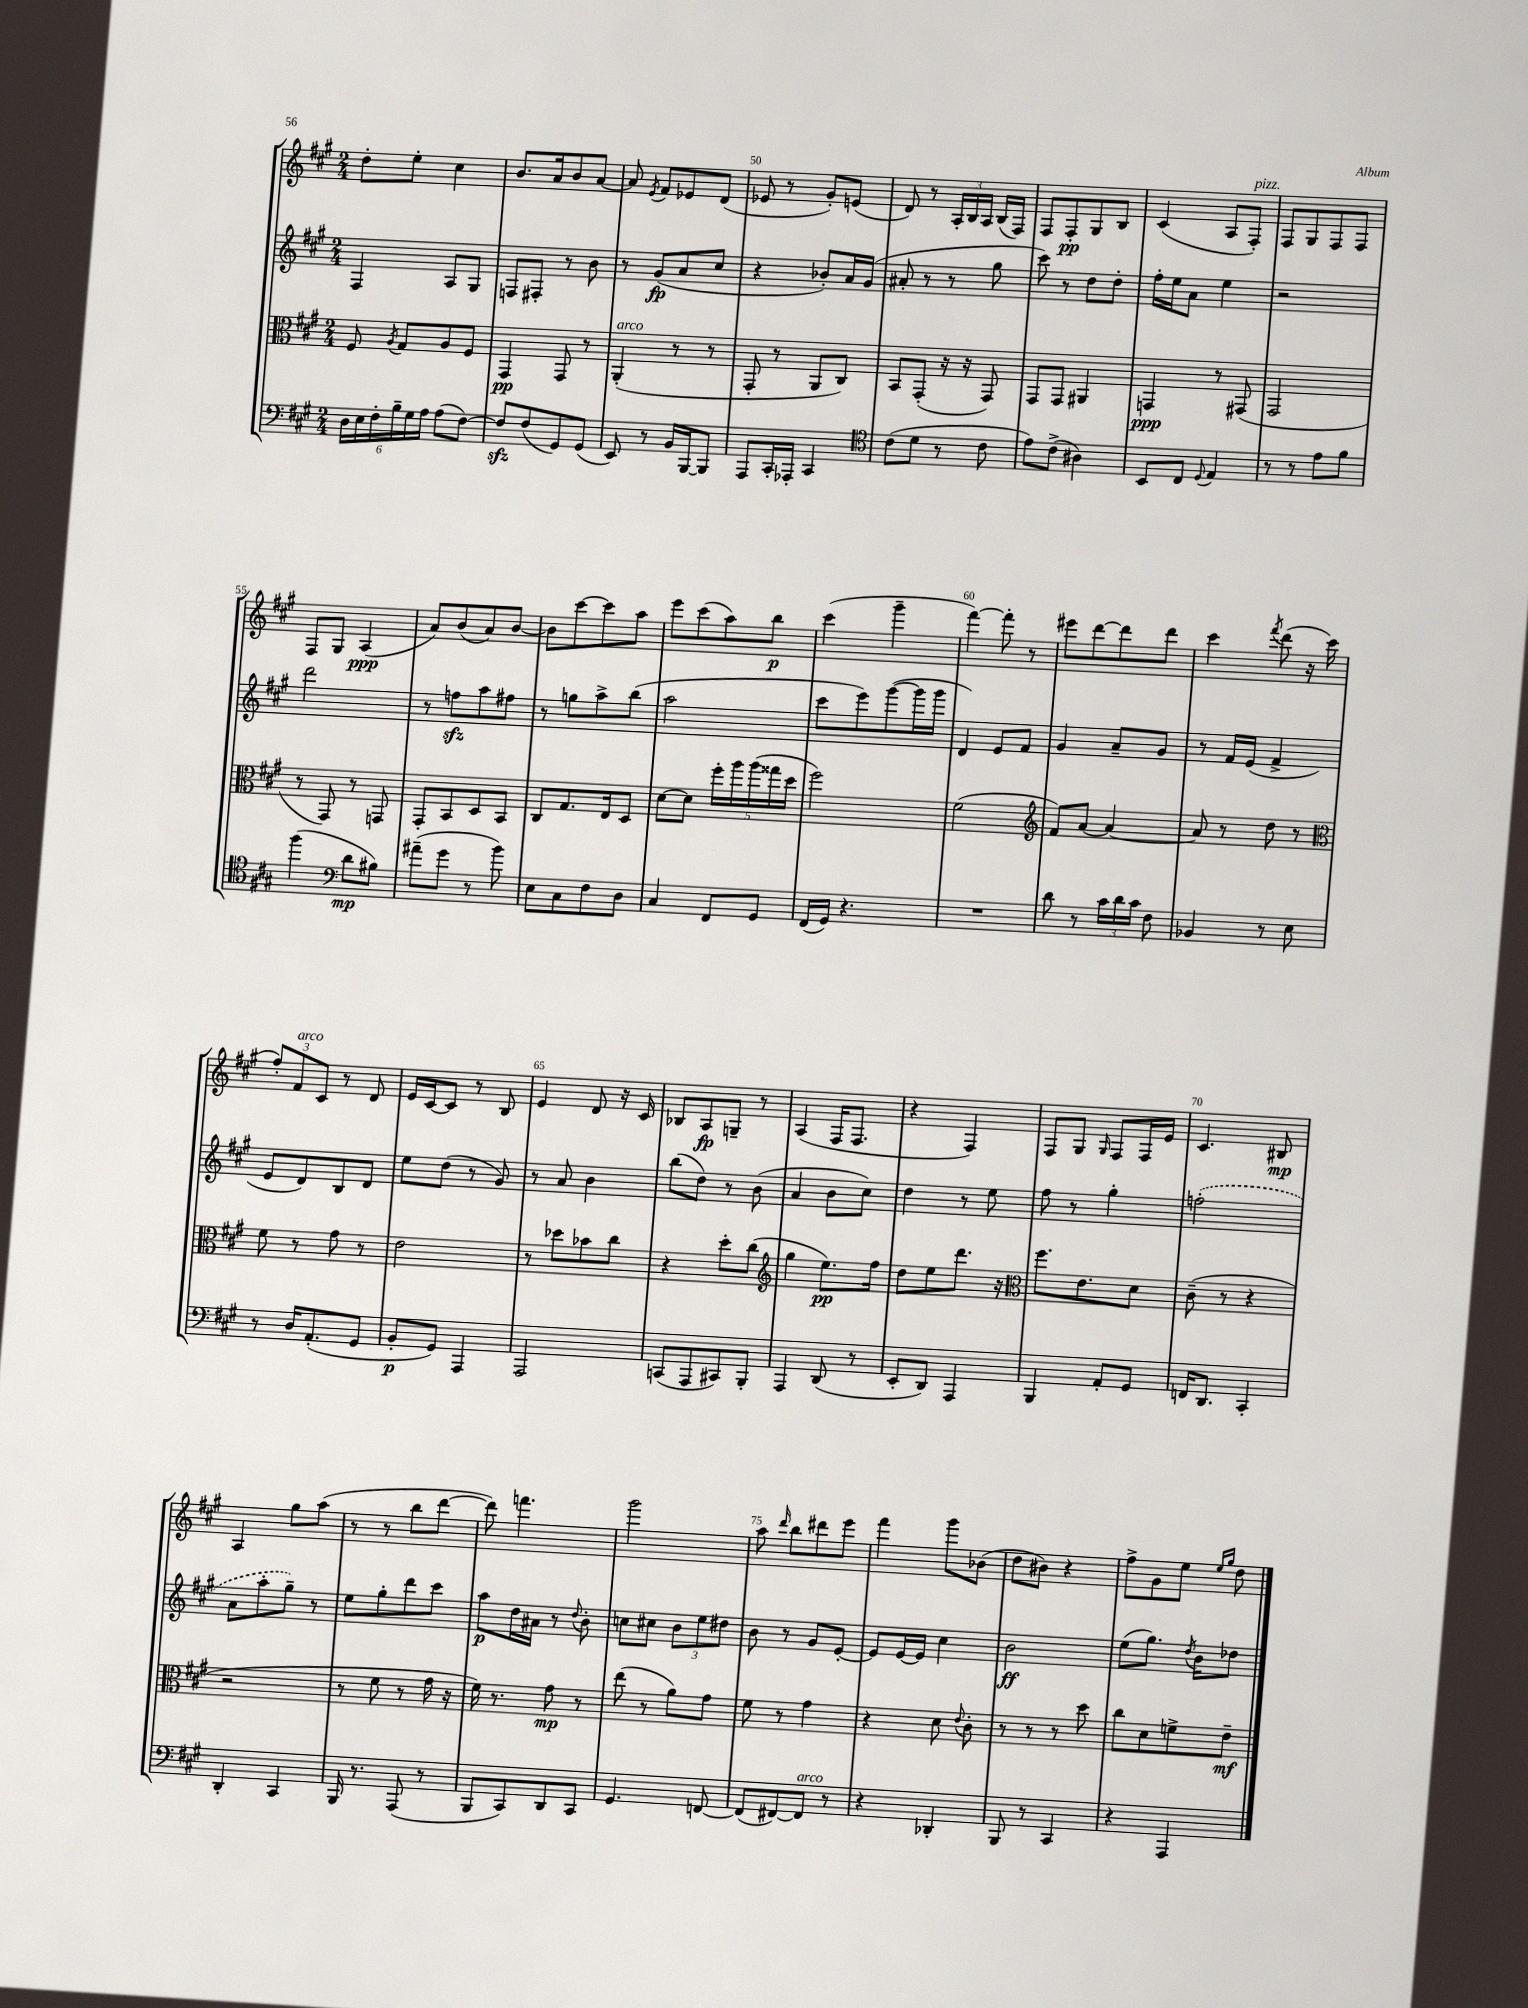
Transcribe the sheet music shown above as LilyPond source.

<<
\new StaffGroup <<
\new Staff = "s0" {
    \clef treble \key a \major \numericTimeSignature \time 2/4
    \autoBeamOff d''8[-. e''8]-. cis''4 |
    b'8.[ a'16 b'8 a'8]~ |
    a'8 \acciaccatura { e'8 } fis'8[ ees'8 d'8]( |
    ees'8 r8 gis'8[-.) e'8]( |
    d'8) r8 \tuplet 3/2 { a16[-. b16 a16] } b16[( fis16]) |
    fis8[ fis8-.\pp gis8 b8] |
    cis'4( a8[ fis8]-.^\markup { \italic "pizz." }) |
    fis8[ gis8 fis8 fis8] |
    fis8[ gis8] a4\ppp( |
    a'8[) b'8( a'8) b'8]~ |
    b'8[ cis'''8~ cis'''8 a''8] |
    e'''8[ cis'''8( a''8) b''8]\p |
    cis'''4( gis'''4-- |
    fis'''4~) fis'''8-. r8 |
    eis'''8[ d'''8~ d'''8 d'''8] |
    cis'''4 \acciaccatura { fis'''8 } d'''8( r16 cis'''16 |
    \tuplet 3/2 { fis''8[-.) fis'8^\markup { \italic "arco" } cis'8] } r8 d'8 |
    e'16[ cis'16~ cis'8] r8 b8 |
    e'4 d'8 r16 cis'16 |
    bes8[ a8\fp g8]-- r8 |
    a4( fis16[ fis8.] |
    r4 fis4) |
    fis8[ gis8] \grace { gis16 } fis8[ fis16 e'16] |
    cis'4. bis8\mp |
    a4 gis''8[ a''8]( |
    r8 r8 b''8[ d'''8]~ |
    d'''8) f'''4. |
    gis'''2 |
    a''8 \grace { d'''16 } b''8[ dis'''8 e'''8] |
    fis'''4 gis'''8[ bes'8]( |
    d''8[ bis'8]) r4 |
    fis''8[-> gis'8 e''8] \grace { e''16[ gis''16] } d''8 \bar "|." |
}
\new Staff = "s1" {
    \clef treble \key a \major \numericTimeSignature \time 2/4
    \autoBeamOff fis4 a8[ gis8] |
    f8[ fis8]-. r8 b'8 |
    r8 gis'8[\fp( a'8 cis''8] |
    r4 bes'8[-.) a'16 gis'16]( |
    ais'8-. r8 r8 gis''8 |
    cis'''8) r8 d''8[ d''8]-. |
    fis''16[-. e''16 a'8] e''4 |
    r2 |
    d'''2 |
    r8 f''8[\sfz a''8 fis''8] |
    r8 g''8[ a''8-> b''8]( |
    a''2 |
    cis'''8[ e'''8) gis'''8~( gis'''16 gis'''16] |
    d'4) e'8[ fis'8] |
    gis'4 a'8[-- gis'8] |
    r8 fis'16[ e'16]( fis'4-> |
    e'8[ d'8) b8 d'8] |
    e''8[ d''8]( r8 gis'8) |
    r8 a'8 b'4 |
    b''8[( d''8]) r8 b'8( |
    a'4 b'8[ cis''8]) |
    d''4 r8 e''8 |
    fis''8 r8 gis''4-. |
    \once \slurDashed f''2-.( |
    a'8[ a''8-. gis''8]--) r8 |
    e''8[ gis''8-. d'''8 cis'''8] |
    a''8[\p d''16 ais'16] r8 \appoggiatura { d''8 } b'8-. |
    c''8[ cis''8] \tuplet 3/2 { b'8[ e''8 dis''8] } |
    b'8 r8 gis'8[ e'8]~-. |
    e'8[ e'16~ e'16] cis''4 |
    b'2\ff |
    e''8[( gis''8.]) \acciaccatura { d''8 } b'16[ des''8] \bar "|." |
}
\new Staff = "s2" {
    \clef alto \key a \major \numericTimeSignature \time 2/4
    \autoBeamOff fis8 \acciaccatura { a8 } gis8[ a8 fis8] |
    gis,4\pp gis,8 r8 |
    a,4-.^\markup { \italic "arco" }( r8 r8 |
    gis,8-. r8 a,8[ cis8]) |
    b,8[ gis,8]-.( r16 r16 gis,8) |
    gis,8[ gis,8] ais,4 |
    g,4\ppp r8 gis,8( |
    gis,2 |
    r8 gis,8) r8 g,8 |
    gis,8[-. b,8 d8 b,8] |
    cis8[ gis8. e16 d8] |
    d'8[~ d'8] \tuplet 5/4 { fis''16[-. a''16 a''16( gisis''16 d''16] } |
    fis''2) |
    fis'2( |
    \clef treble fis'8[) a'8]~ a'4~ |
    a'8 r8 d''8 r8 |
    \clef alto fis'8 r8 gis'8 r8 |
    e'2 |
    r8 des''8[ bes'8 cis''8] |
    r4 d''8[-. cis''8]( |
    \clef treble gis''4 e''8.[\pp) fis''16] |
    d''8[ e''8 d'''8.] r16 |
    \clef alto fis''8.[ e'8. d'8] |
    cis'8--( r8 r4 |
    r2 |
    r8 fis'8 r8 gis'16 r16 |
    fis'16) r8. gis'8\mp r8 |
    e''8( r8 a'8[) gis'8] |
    fis'8 r8 gis'4 |
    r4 d'8 \appoggiatura { e'8 } cis'8-. |
    r8 r8 r8 d''8 |
    cis''8[ d'8 f'8-> e'8]--\mf \bar "|." |
}
\new Staff = "s3" {
    \clef bass \key a \major \numericTimeSignature \time 2/4
    \autoBeamOff \tuplet 6/4 { d16[ e16 fis16-. b16-- gis16 a16] } a8[( fis8]~) |
    fis8[\sfz fis8( gis,8) gis,8]( |
    e,8) r8 b,16[ b,,16~ b,,8] |
    a,,8[ cis,16-. aes,,16]-. cis,4 |
    \clef tenor cis'8[( d'8] r8 cis'8 |
    e'8[) cis'8]->( ais4) |
    b,8[ cis8] \appoggiatura { d8 } e4 |
    r8 r8 e'8[ fis'8] |
    fis''4( \clef bass d'8[\mp bis8]) |
    ais'8[--( gis'8] r8 b'8) |
    e8[ cis8 fis8 d8] |
    cis4 fis,8[ gis,8] |
    fis,16[( gis,16]) r4. |
    R2 |
    d'8 r8 \tuplet 3/2 { cis'16[ d'16 cis'16] } fis8 |
    bes,4 r8 e8 |
    r8 d16[ a,8.-.( gis,8] |
    b,8[-.\p gis,8]) a,,4 |
    a,,2 |
    c,8[( a,,8 cis,8) b,,8]-. |
    a,,4 d,8( r8 |
    e,8[-. d,8]) a,,4 |
    b,,4 a,8[-. gis,8] |
    f,16[ d,8.] cis,4-. |
    d,4-. cis,4 |
    b,,16 r8. a,,8( r8 |
    b,,8[ cis,8) d,8 cis,8] |
    gis,4. f,8~ |
    f,8[( fis,8~) fis,8]^\markup { \italic "arco" } r8 |
    r4 des,4-. |
    b,,8 r8 cis,4 |
    r4 a,,4 \bar "|." |
}
>>
>>
\layout { \context { \Score currentBarNumber = #47 \override BarNumber.break-visibility = ##(#f #t #t) barNumberVisibility = #(every-nth-bar-number-visible 5) } }
